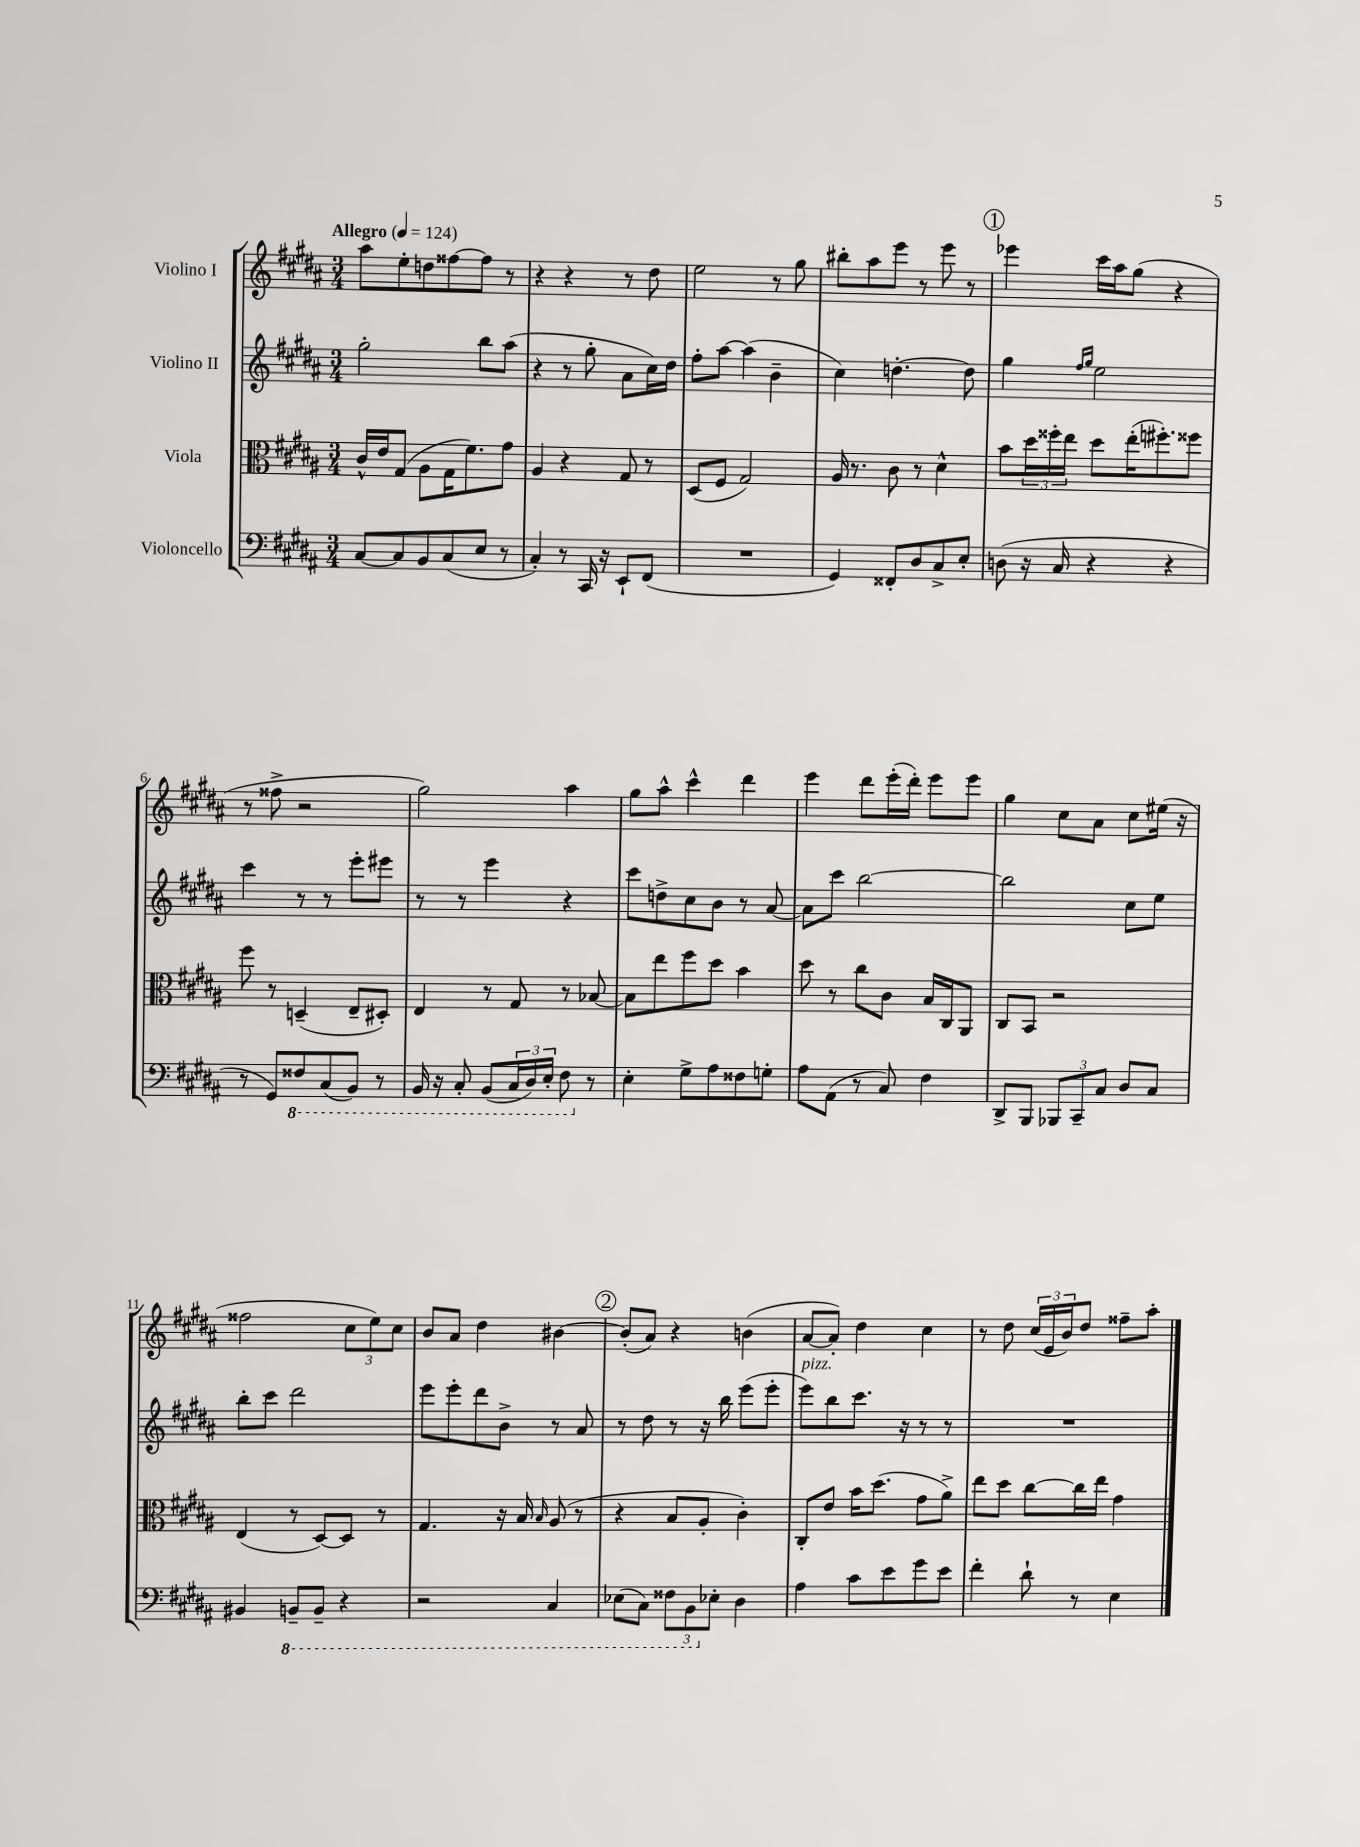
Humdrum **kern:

**kern	**kern	**kern	**kern
*part4	*part3	*part2	*part1
*staff4	*staff3	*staff2	*staff1
*I"Violoncello	*I"Viola	*I"Violino II	*I"Violino I
*clefF4	*clefC3	*clefG2	*clefG2
*k[f#c#g#d#a#]	*k[f#c#g#d#a#]	*k[f#c#g#d#a#]	*k[f#c#g#d#a#]
*M3/4	*M3/4	*M3/4	*M3/4
*MM124	*MM124	*MM124	*MM124
=1	=1	=1	=1
!	!	!	!LO:TX:a:B:t=Allegro
[8C#/L	16c#^^/LL	2gg#'\	8aa#\L
.	16e/J	.	.
8C#/]	(8G#/J	.	8ee'\
8BB/	8A#\L	.	8ddn\
(8C#/	16G#\K	.	[8ff##X\
.	8.f#\)	.	.
8E/J	.	8bb\L	8ff##\J]
8r	8g#\J	(8aa#\J	8r
=2	=2	=2	=2
4C#'/)	4A#/	4r	4r
8r	4r	8r	4r
16CC#/	.	8gg#'\	.
16r	.	.	.
8EE`/L	8G#/	8a#\L	8r
(8FF#/J	8r	16cc#\L)	8dd#\
.	.	16dd#\JJ	.
=3	=3	=3	=3
2.r	(8D#/L	8ff#'\L	2ee\
.	8F#/J	[8aa#\J	.
.	2G#/)	(4aa#\]	.
.	.	4b~\	8r
.	.	.	8gg#\
=4	=4	=4	=4
4GG#/)	16A#/	4cc#\)	8bb#X'\L
.	8.r	.	.
.	.	.	8aa#\
8FF##X'/L	8c#\	[4.ddn'\	8eee\J
8D#/	8r	.	8r
8C#^/	4d#^^\	.	8eee\
8E'/J	.	8dd\]	8r
!!LO:REH:place=s1:t=1
=5	=5	=5	=5
(8Dn\	8b\L	4gg#\	4eee-X\
16r	24dd#\L	.	.
.	24ff##X'\	.	.
16C#/	.	.	.
.	24ee\JJ	.	.
.	.	16qqff#/LL	.
.	.	16qqgg#/JJ	.
4r	8dd#\L	2ee\	16ccc#\LL
.	.	.	16aa#\J
.	(16ee'\K	.	(8gg#\J
.	8.ff#X'\)	.	.
4r	.	.	4r
.	8ff##X\J	.	.
!!LO:LB:g=z
=6	=6	=6	=6
8r	8ff#\	4ccc#\	8r
8GG#/L)	8r	.	8ff##X^\
*8ba	*	*	*
8FF##X/	(4Dn~/	8r	2r
(8CC#/	.	8r	.
8BBB/J)	8E~/L	8eee'\L	.
8r	8D#X'/J)	8eee#X\J	.
=7	=7	=7	=7
16BBB/	4E/	8r	2gg#\)
16r	.	.	.
8CC#'/	.	8r	.
(8BBB/L	8r	4eee\	.
24CC#/L	8G#/	.	.
24DD#/)	.	.	.
24EE'/JJ	.	.	.
8FF#\	8r	4r	4aa#\
*X8ba	*	*	*
8r	[8B-X/	.	.
=8	=8	=8	=8
4E'\	8B-\L]	8ccc#\L	8gg#\L
.	8ee\	8ddn^\	8aa#^^\J
8G#^\L	8ff#\	8cc#\	4ccc#^^\
8A#\	8dd#\J	8b\J	.
8F##X\	4b\	8r	4ddd#\
8Gn'\J	.	[8a#/	.
=9	=9	=9	=9
8A#\L	8dd#\	8a#\L]	4eee\
(8AA#\J	8r	8ccc#\J	.
8r	8cc#\L	[2bb\	8ddd#\L
8C#/)	8c#\J	.	(16eee'\L
.	.	.	16ddd#'\JJ)
4F#\	16B/LL	.	8eee\L
.	16C#/J	.	.
.	8AA#/J	.	8eee\J
=10	=10	=10	=10
8DD#^/L	8C#/L	2bb\]	4gg#\
8BBB/J	8BB/J	.	.
12BBB-X/L	2r	.	8cc#\L
12CC#~/	.	.	.
.	.	.	8a#\J
12C#/J	.	.	.
8D#/L	.	8cc#\L	8cc#\L
8C#/J	.	8ee\J	(16ee#X\Jk
.	.	.	16r
!!LO:LB:g=z
=11	=11	=11	=11
4BB#X/	(4E/	8bb'\L	2ff##X\
.	.	8ccc#\J	.
*8ba	*	*	*
8BBBn~/L	8r	2ddd#\	.
8BBB~/J	[8D#/L)	.	.
4r	8D#/J]	.	12cc#\L
.	.	.	12ee\)
.	8r	.	.
.	.	.	12cc#\J
=12	=12	=12	=12
2r	4.G#/	8eee\L	8b/L
.	.	8eee'\	8a#/J
.	.	8ddd#\	4dd#\
.	16r	8b^\J	.
.	16B/	.	.
.	16qqB/	.	.
4CC#/	(8A#/	8r	[4b#X\
.	8r	8a#/	.
!!LO:REH:place=s1:t=2
=13	=13	=13	=13
(8EE-X\L	4r	8r	(8b#'/L]
8CC#\J)	.	8dd#\	8a#/J)
12FF##X\L	8B/L	8r	4r
12BBB\	.	.	.
.	8A#'/J	16r	.
*X8ba	*	*	*
12E-X'\J	.	.	.
.	.	16bb\	.
4D#\	4c#'\)	(8eee\L	(4bn\
.	.	8eee'\J	.
=14	=14	=14	=14
!	!	!LO:TX:a:i:t=pizz.	!
4A#\	8C#'/L	8eee\L)	[8a#/L
.	8e/J	8bb\	8a#'/J])
8c#\L	16b\KL	8.ccc#\J	4dd#\
.	(8.dd#\J	.	.
8e\	.	.	.
.	.	16r	.
8g#\	8g#\L	8r	4cc#\
8e\J	8a#^\J)	8r	.
=15	=15	=15	=15
4f#'\	8ee\L	2.r	8r
.	8dd#\J	.	8dd#\
8d#`\	[8cc#\L	.	(24cc#/LL
.	.	.	24e/
.	.	.	24b/J)
8r	16cc#\L]	.	8dd#/J
.	16ee\JJ	.	.
4E\	4g#\	.	8ff##X~\L
.	.	.	8aa#'\J
==	==	==	==
*-	*-	*-	*-
